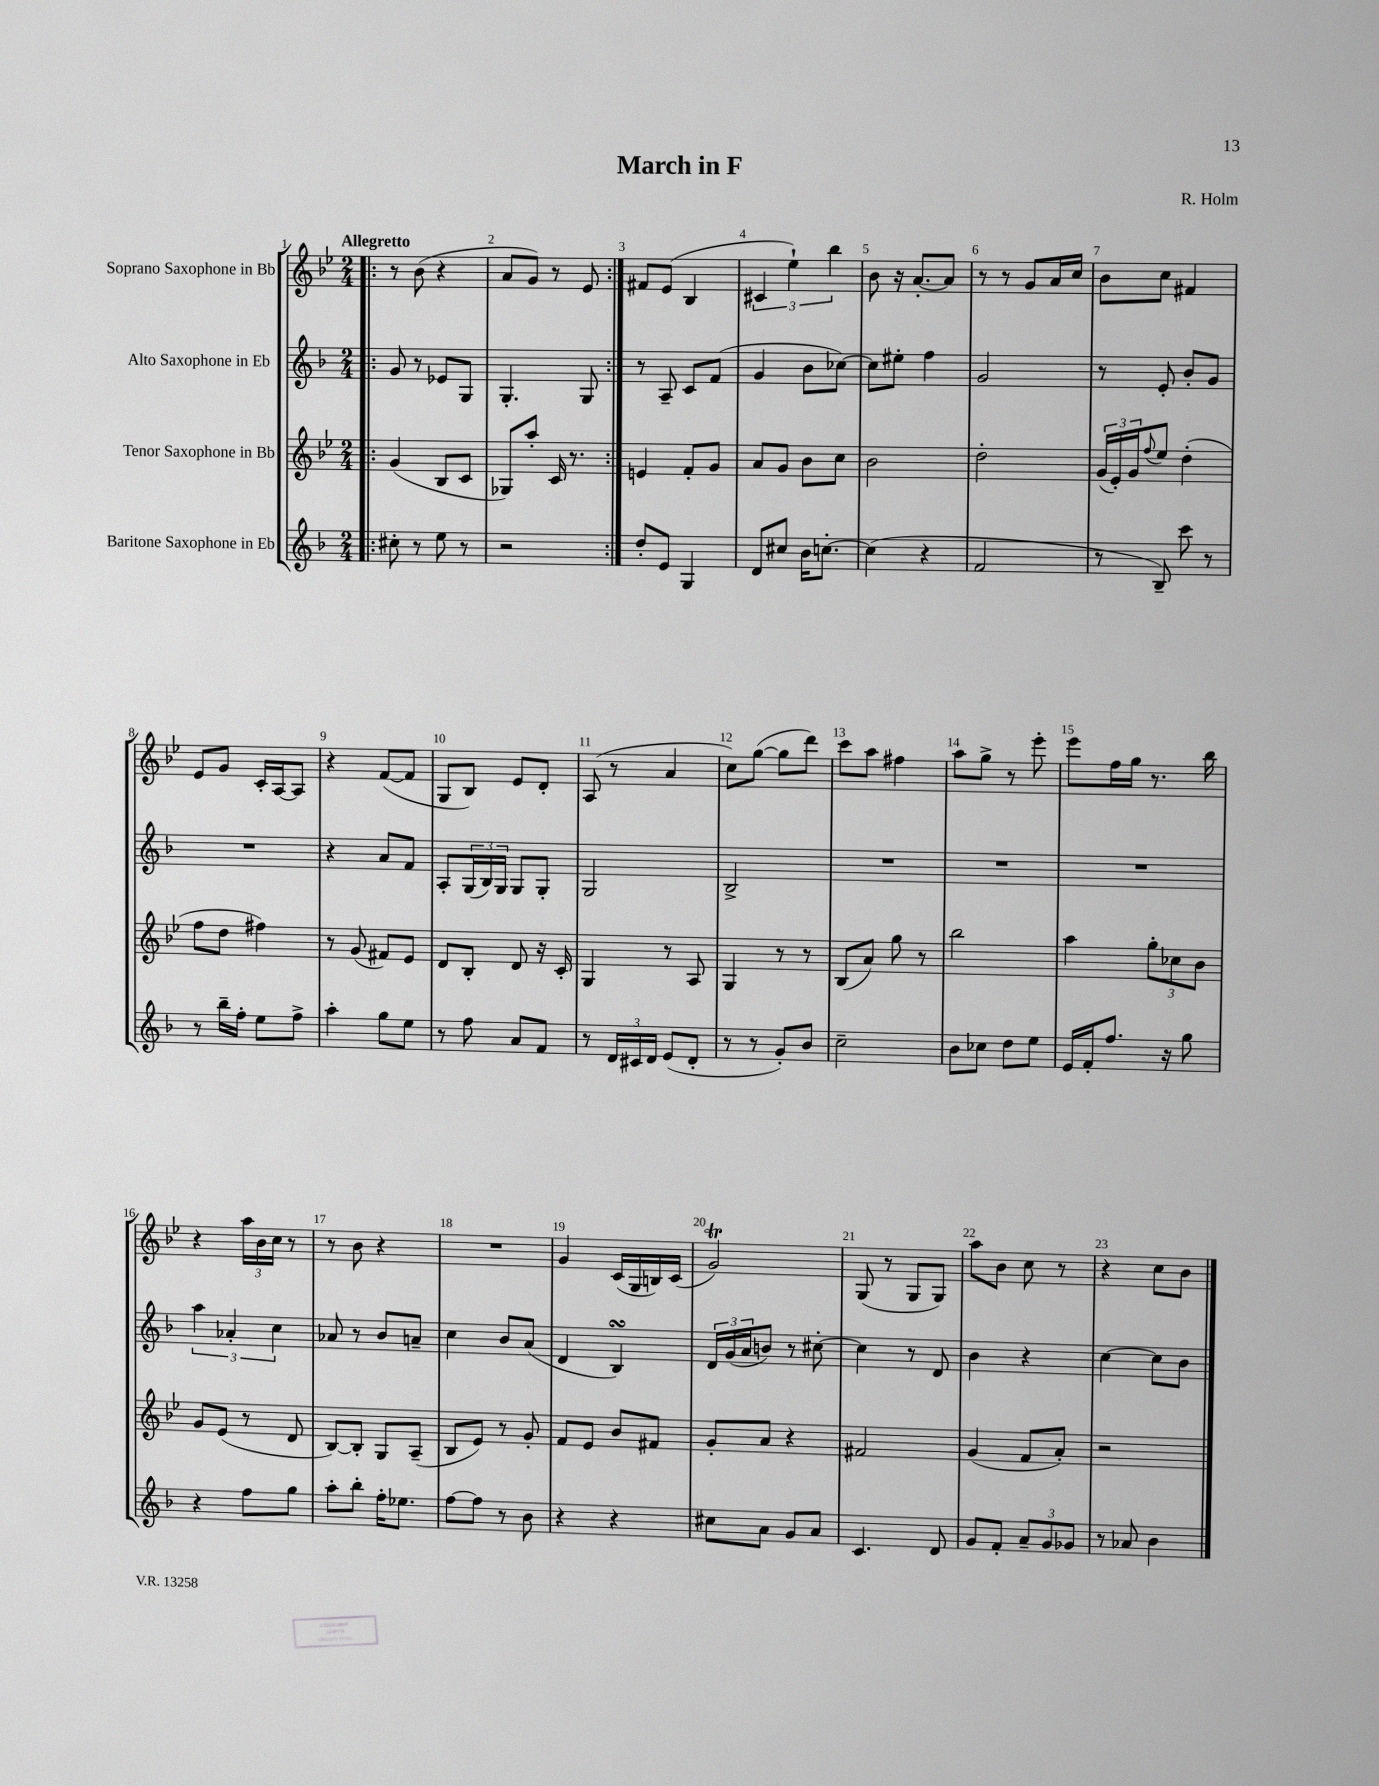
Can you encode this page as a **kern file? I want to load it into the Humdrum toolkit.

**kern	**kern	**kern	**kern
*staff4	*staff3	*staff2	*staff1
*clefG2	*clefG2	*clefG2	*clefG2
*k[b-]	*k[b-e-]	*k[b-]	*k[b-e-]
*M2/4	*M2/4	*M2/4	*M2/4
=!|:	=!|:	=!|:	=!|:
8cc#'	(4g	8g	8r
8r	.	8r	(8b-
8ee	8B-	8e-	4r
8r	8c	8G	.
=	=	=	=
2r	8G-)	4.G'	8a
.	8aa'	.	8g)
.	16c	.	8r
.	8.r	.	.
.	.	8G	8e-
=:|!	=:|!	=:|!	=:|!
8dd'	4e	8r	8f#
8e	.	8A~	(8e-
4G	8f'	8c	4B-
.	8g	(8f	.
=	=	=	=
8d	8a	4g	6c#
8cc#	8g	.	.
.	.	.	6ee-`)
16b-	8b-	8b-	.
[8.cc'	.	.	.
.	.	.	6bb-
.	8cc	[8cc-)	.
=	=	=	=
(4cc]	2b-	8cc-]	8b-
.	.	8ee#'	16r
.	.	.	[8.a'
4r	.	4ff	.
.	.	.	8a]
=	=	=	=
2f	2dd'	2g	8r
.	.	.	8r
.	.	.	8g
.	.	.	16a
.	.	.	16cc
=	=	=	=
8r	(24g	8r	8b-
.	24e-')	.	.
.	24g	.	.
.	8qqff	.	.
8B-~)	8ee-	8e'	8cc
8ccc	(4dd'	8b-'	4f#
8r	.	8g	.
=	=	=	=
8r	8ff	2r	8e-
16bb-~	8dd	.	8g
16ff'	.	.	.
8ee	4ff#)	.	16c'
.	.	.	[16A
8ff^	.	.	8A]
=	=	=	=
4aa'	8r	4r	4r
.	(8g	.	.
8gg	8f#)	8a	([8f
8ee	8e-	8f	8f]
=	=	=	=
8r	8d	8A'	8G
8ff	8B-'	(24G	8B-)
.	.	24B-)	.
.	.	24G	.
8a	8d	8G	8e-
8f	16r	8G'	8d'
.	16c'	.	.
=	=	=	=
8r	4G	2G	(8A
24d	.	.	8r
24c#	.	.	.
24d	.	.	.
(8e	8r	.	4a
8d'	8A	.	.
=	=	=	=
8r	4G	2B-^	8cc)
8r	.	.	([8gg
8g')	8r	.	8gg]
8b-	8r	.	8ddd)
=	=	=	=
2cc~	(8B-	2r	8ccc
.	8a)	.	8aa
.	8gg	.	4ff#
.	8r	.	.
=	=	=	=
8b-	2bb-	2r	8aa
8cc-	.	.	8gg^
8dd	.	.	8r
8ee	.	.	8eee-'
=	=	=	=
16e	4aa	2r	8eee-
16f'	.	.	.
8.ff	.	.	16ff
.	.	.	16gg
.	12gg'	.	8.r
16r	.	.	.
.	12cc-	.	.
8gg	.	.	.
.	12b-	.	.
.	.	.	16bb-
=	=	=	=
4r	8g	6aa	4r
.	(8e-	.	.
.	.	6a-'	.
8ff	8r	.	24aa
.	.	.	24b-
.	.	6cc	24cc
8gg	8d	.	8r
=	=	=	=
8aa'	[8B-)	8a-	8r
8bb-'	8B-']	8r	8b-
16ff'	8G	8b-	4r
8.ee-	.	.	.
.	(8A~	8a~	.
=	=	=	=
[8ff	8B-	4cc	2r
8ff]	8e-)	.	.
8r	8r	8b-	.
8b-	8g'	(8a	.
=	=	=	=
4r	8f	4d	4g
.	8e-	.	.
4r	8b-	4B-)	(16c
.	.	.	16G
.	8f#	.	16B)
.	.	.	(16c
=	=	=	=
8cc#	8g'	24d	2g)
.	.	(24g	.
.	.	24a	.
8a	8a	8b)	.
8g	4r	8r	.
8a	.	[8cc#'	.
=	=	=	=
4.c	2f#	4cc#]	(8G
.	.	.	8r
.	.	8r	8G
8d	.	8d	8G)
=	=	=	=
8g	(4g	4b-	8aa
8f'	.	.	8b-
12a~	8f	4r	8cc
12g	.	.	.
.	8a')	.	8r
12g-	.	.	.
=	=	=	=
8r	2r	[4cc	4r
8a-	.	.	.
4b-	.	8cc]	8cc
.	.	8b-	8b-
==	==	==	==
*-	*-	*-	*-
